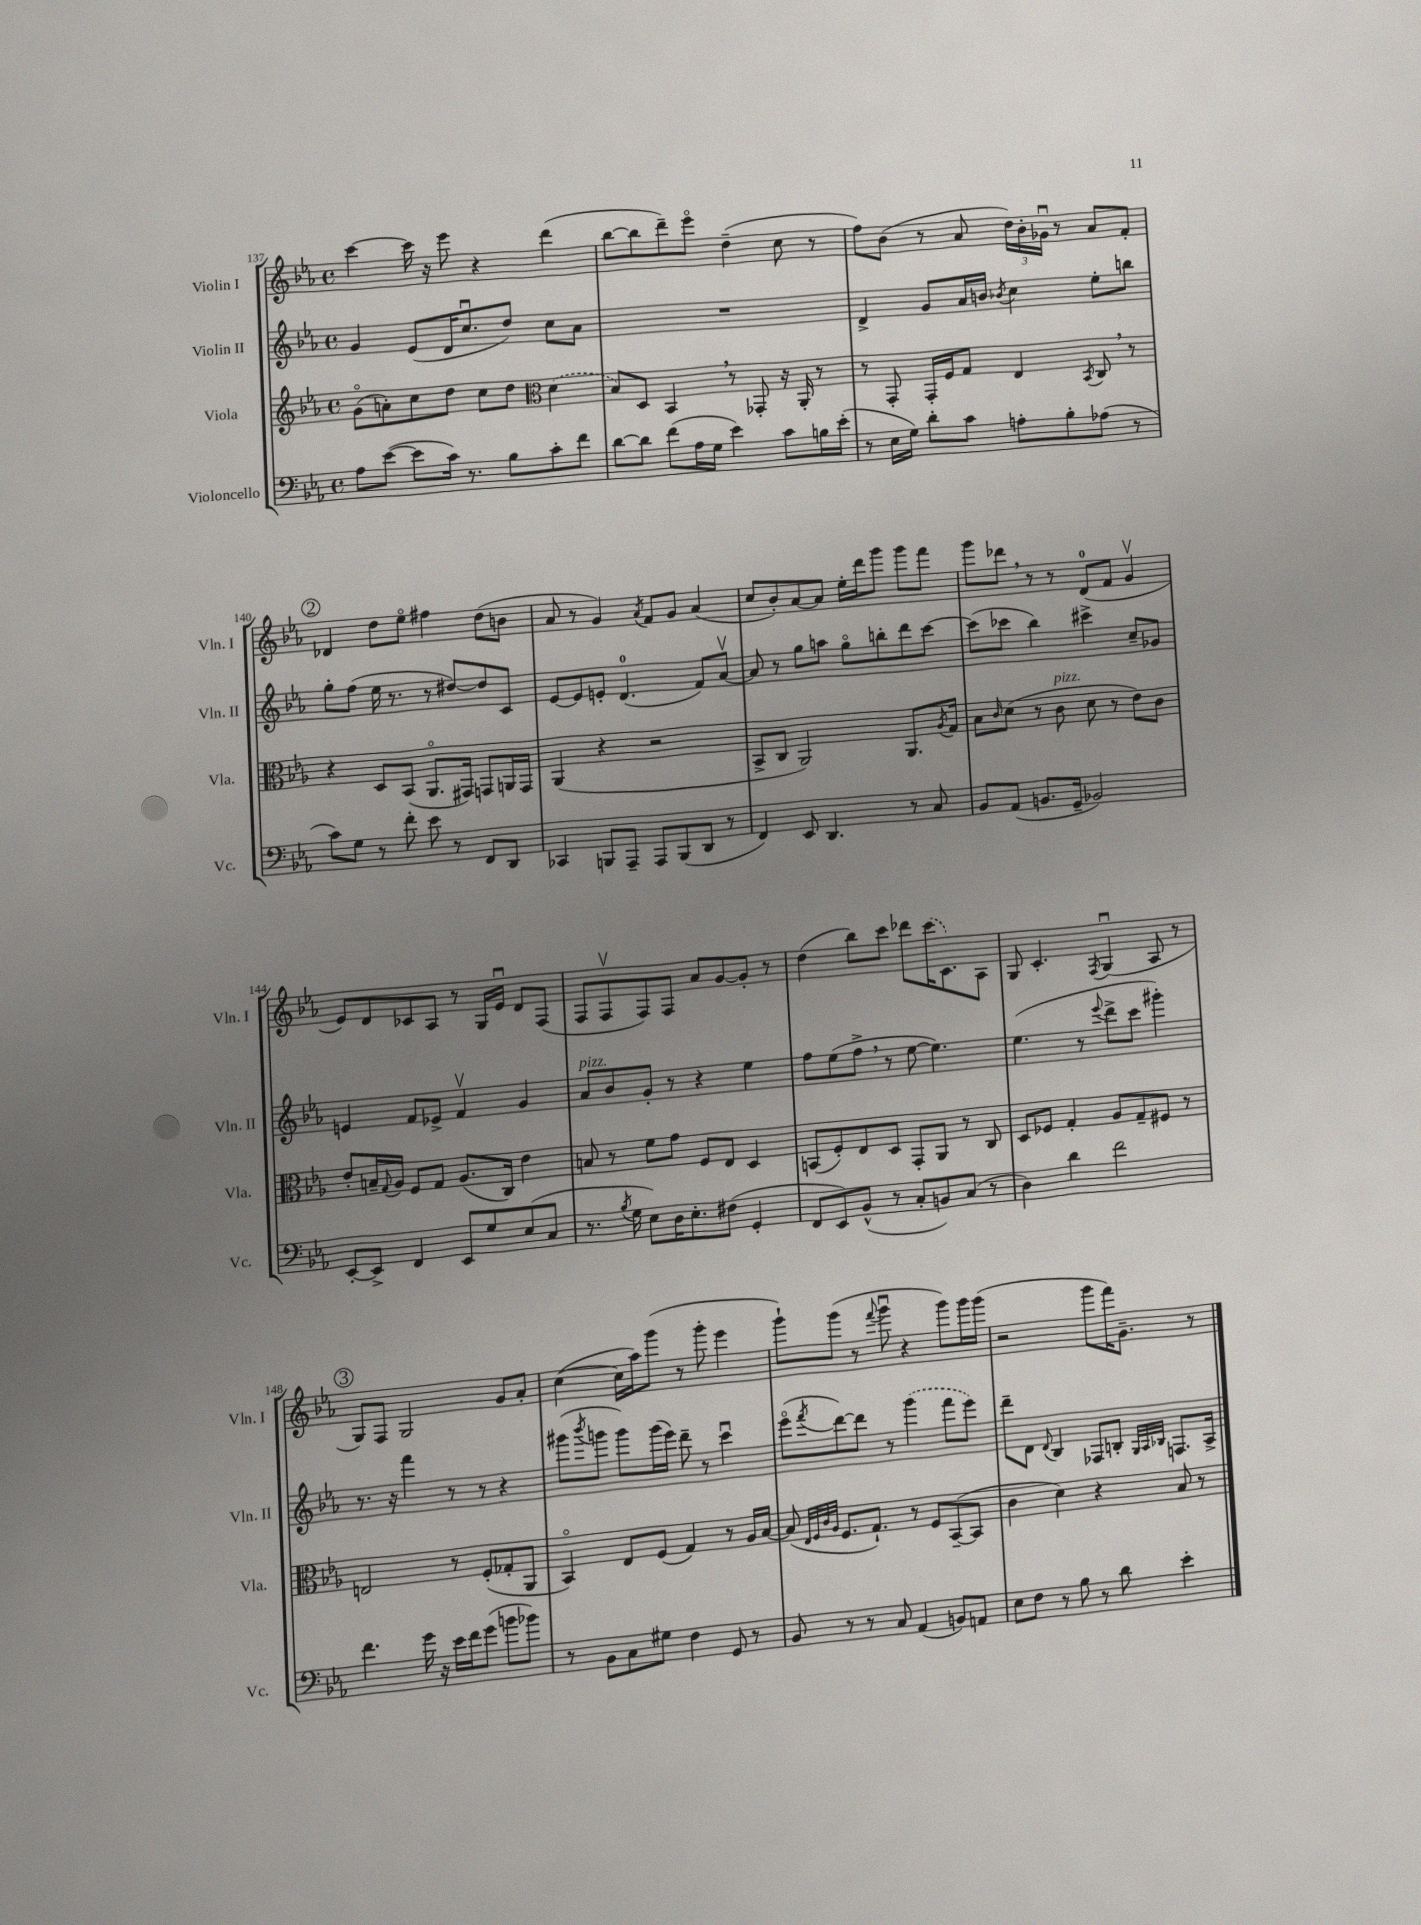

**kern	**kern	**kern	**kern
*part4	*part3	*part2	*part1
*staff4	*staff3	*staff2	*staff1
*I"Violoncello	*I"Viola	*I"Violin II	*I"Violin I
*I'Vc.	*I'Vla.	*I'Vln. II	*I'Vln. I
*clefF4	*clefG2	*clefG2	*clefG2
*k[b-e-a-]	*k[b-e-a-]	*k[b-e-a-]	*k[b-e-a-]
*M4/4	*M4/4	*M4/4	*M4/4
*met(c)	*met(c)	*met(c)	*met(c)
=137	=137	=137	=137
8A-\L	(8g\L	4g/	[4ccc\
([8e-\J	8an'\)	.	.
8e-\L]	8cc\	(8e-/L	16ccc\]
.	.	.	16r
16c\Jk)	8dd\J	16d/K	8eee-\
8.r	.	8.ccu/	.
.	8cc\L	.	4r
8B-\L	8dd\J	8dd/J)	.
*	*clefC3	*	*
8c'\	(4d\	8cc\L	(4ddd\
8f\J	.	8a-\J	.
=138	=138	=138	=138
[8d\L	8B-/L)	1r	[8bb-\L
8d\J]	8D/J	.	8bb-\]
(8f\L	4BB-,/	.	8ddd~\)
16A-\L	.	.	8eee-\J
16G\JJ	.	.	.
4e-\)	8r	.	(4dd~\
.	8GG-X'/	.	.
8c\L	16r	.	8cc\
.	16AA-'/	.	.
16Bn\L	8r	.	8r
(16e-'\JJ	.	.	.
=139	=139	=139	=139
8r	8r	4d^/	8ff\L)
16E-\LL	8GG'/	.	(8b-\J
16G\JJ)	.	.	.
8d'\L	16GG'/LL	8g/L	8r
.	16F/J	.	.
8c\J	8G/J	16a-/L	8a-/
.	.	16bn/JJ	.
.	.	8qb-X/	.
8An'\L	4E-/	4cc\	24dd\LL)
.	.	.	24b-'\
.	.	.	24g-Xu\JJ
8B-'\	.	.	8r
.	8qBB-/	.	.
(8A-X\J	8C,/	8ee-'\L	8a-/L
8r	8r	8bbn\J	8f'/J
!!LO:LB:g=z
!!LO:REH:place=s1:t=2
=140	=140	=140	=140
8c\L)	4r	8gg'\L	4d-X/
8G\J	.	(8ff\J	.
8r	8D/L	16ee-\	8dd\L
.	.	8.r	.
8f'\	(8BB-/J	.	8ee-\J
8e-\	8.AA-/L	8r	4ff#X\
8r	.	[8dd#X/L)	.
.	16GG#X/Jk)	.	.
8FF/L	8GGn/L	8dd#/]	(8dd\L
8DD/J	16AAn/L	8c/J	8bn\J
.	16GG/JJ	.	.
=141	=141	=141	=141
4CC-X/	(4AA-/	[8e-/L	8a-/
.	.	8e-/]	8r
8BBBn/L	4r	8en'/J	4g/)
8AAA-~/J	.	(4.d/	.
.	.	.	8qa-/
8AAA-/L	2r	.	8f/L
(8BBB/	.	.	8g/J
8DD/J	.	8f/L)	(4a-/
8r	.	[8a-v/J	.
=142	=142	=142	=142
4FF/)	8BB-^/L	8a-/]	8cc/L
.	8C/J	8r	8b-'/)
8EE-/	2AA-/)	8gg\L	[8a-/
4.DD/	.	8aan\J	8a-/J]
.	.	8gg\L	16ee-'\LL
.	.	.	16ddd\J
.	.	8bbn'\	8ggg\J
8r	8.AA-/L	8ddd\	8ggg\L
8C/	.	[8ccc\J	8fff\J
.	8qA-/	.	.
.	16G/Jk	.	.
=143	=143	=143	=143
8BB-/L	8B-\L	(8ccc\L]	8ggg\L
.	16qqc/	.	.
(8AA-/J	(8d\J	8ccc-X\J	8ddd-X,\J
8.BBn/L	8r	4bb-\)	8r
!	!LO:TX:a:i:t=pizz.	!	!
.	8c\	.	8r
16GG~/Jk	.	.	.
2BB-X/)	8d\	4ccc#X^\	(8d/L
.	8r	.	8f/J
.	8e-\L)	8cc~/L	4gv/
.	8c\J	8g-X/J	.
!!LO:LB:g=z
=144	=144	=144	=144
[8EE-'/L	8e-'/L	4en/	8e-/L)
8EE-^/J]	16Bn~/L	.	8d/
.	8qqG/	.	.
.	16A-/JJ	.	.
4FF/	8F/L	8f/L	8c-X/
.	8G/J	8e-X^/J	8A-/J
8EE-/L	(8.A-/L	4fv/	8r
8G/	.	.	16G/LL
.	16C/Jk)	.	16e-u/JJ
(8E-/	4e-\	4g/	8d/L
8C/J	.	.	(8F/J
=145	=145	=145	=145
!	!	!LO:TX:a:i:t=pizz.	!
8.r	8Bn/	8a-/L	8F/L
.	8r	8b-/	8Fv/
8qB-/	.	.	.
16G\	.	.	.
8E-\L)	8f\L	8g'/J	8F/)
16D\K	8g\J	8r	8F/J
8.E-'\	.	.	.
.	8F/L	4r	8a-/L
(8F#X\J	8E-/J	.	[8g/
4GG'/	4D/	4ee-\	8g'/J]
.	.	.	8r
=146	=146	=146	=146
8FF/L	(8BBn/L	8ff\L	(4dd\
8EE-/)	8F'/)	(8ee-\	.
(8BB-^^/J	8E-/	8ff^,\J	8bb-\L)
8r	8D/J	8r	8ccc\J
8C'/L	8GG'/L	[8ee-\	8ddd-X\L
8BBn/)	8AA-/J	4.ee-\])	(16ccc\K
.	.	.	8.c\)
(8C/J	8r	.	.
8r	8C/	.	8A-\J
=147	=147	=147	=147
4D\)	8D/L	(4.ee-\	8G/
.	8F-X/J	.	4.c'/
4d\	4G'/	.	.
.	.	8r	.
.	.	8qqeee-/	8qF/
2f\	8A-/L	8ddd^\L	(4Gu/
.	8G~/	8ccc\J	.
.	8F#X/J	4ggg#X'\)	8A-/
.	8r	.	8r
!!LO:LB:g=z
!!LO:REH:place=s1:t=3
=148	=148	=148	=148
4.f\	2En/	8.r	8G/L)
.	.	.	8F/J
.	.	16r	.
.	.	4fff\	2G/
16g\	.	.	.
16r	.	.	.
16e-\LL	8r	8r	.
16f\J	.	.	.
(8g\J	(8F'/L	8r	.
8bn\L	8G-X'/	4r	8g/L
8b-X\J)	8AA-/J	.	8a-'/J
=149	=149	=149	=149
8r	4BB-/)	(8ggg#X\L	([4cc\
.	.	8qbbb-/	.
8BB-\L	.	8gggn\J	.
8C\	8E-/L	8ggg\L)	16cc\LL]
.	.	.	16aa-\J)
8G#X\J	(8F/J	(16ggg\L	(8ggg\J
.	.	16eee-\JJ)	.
4F\	4G/)	8ddd~\	8r
.	.	8r	8ggg'\
8GG/	8r	4cccu\	4eee-\
8r	16A-/LL	.	.
.	[16B-/JJ	.	.
=150	=150	=150	=150
8BB-/	(8B-/]	(8eee-\L	8ggg`\L)
.	32qqE-/LLL	.	.
.	32qqF/	.	.
.	32qqc/	.	.
.	32qqA-/JJJ	8qfff/	.
8r	8.F/L	[8ddd\)	(8ggg\J
8r	.	8ddd\J]	8r
.	8.G`/J)	.	.
.	.	.	8qqfff/
8C/	.	8r	8gggu\
(4AA-/	8r	(4ggg\	4r
.	8F/L	.	.
8BBn/L)	([8BB-~/	8fff\L	8ggg\L)
8AAn/J	8BB-/J]	8eee-\J)	16ggg\L
.	.	.	(16ggg\JJ
=151	=151	=151	=151
8E-\L	4c\	8ddd~\L	2r
8F\J	.	8d\J	.
.	.	8qqd/	.
8r	4d\)	4B-/	.
8B-\	.	.	.
8r	4r	8F-X/L	8ggg\L
8d\	.	8Bn'/J	16fff\K)
.	.	.	8.g~\J
.	.	32qqG/LLL	.
.	.	32qqA-/	.
.	.	32qqB-X/JJJ	.
4e-'\	8B-/	8.Fn/L	.
.	8r	.	8r
.	.	16A-^/Jk	.
==	==	==	==
*-	*-	*-	*-
